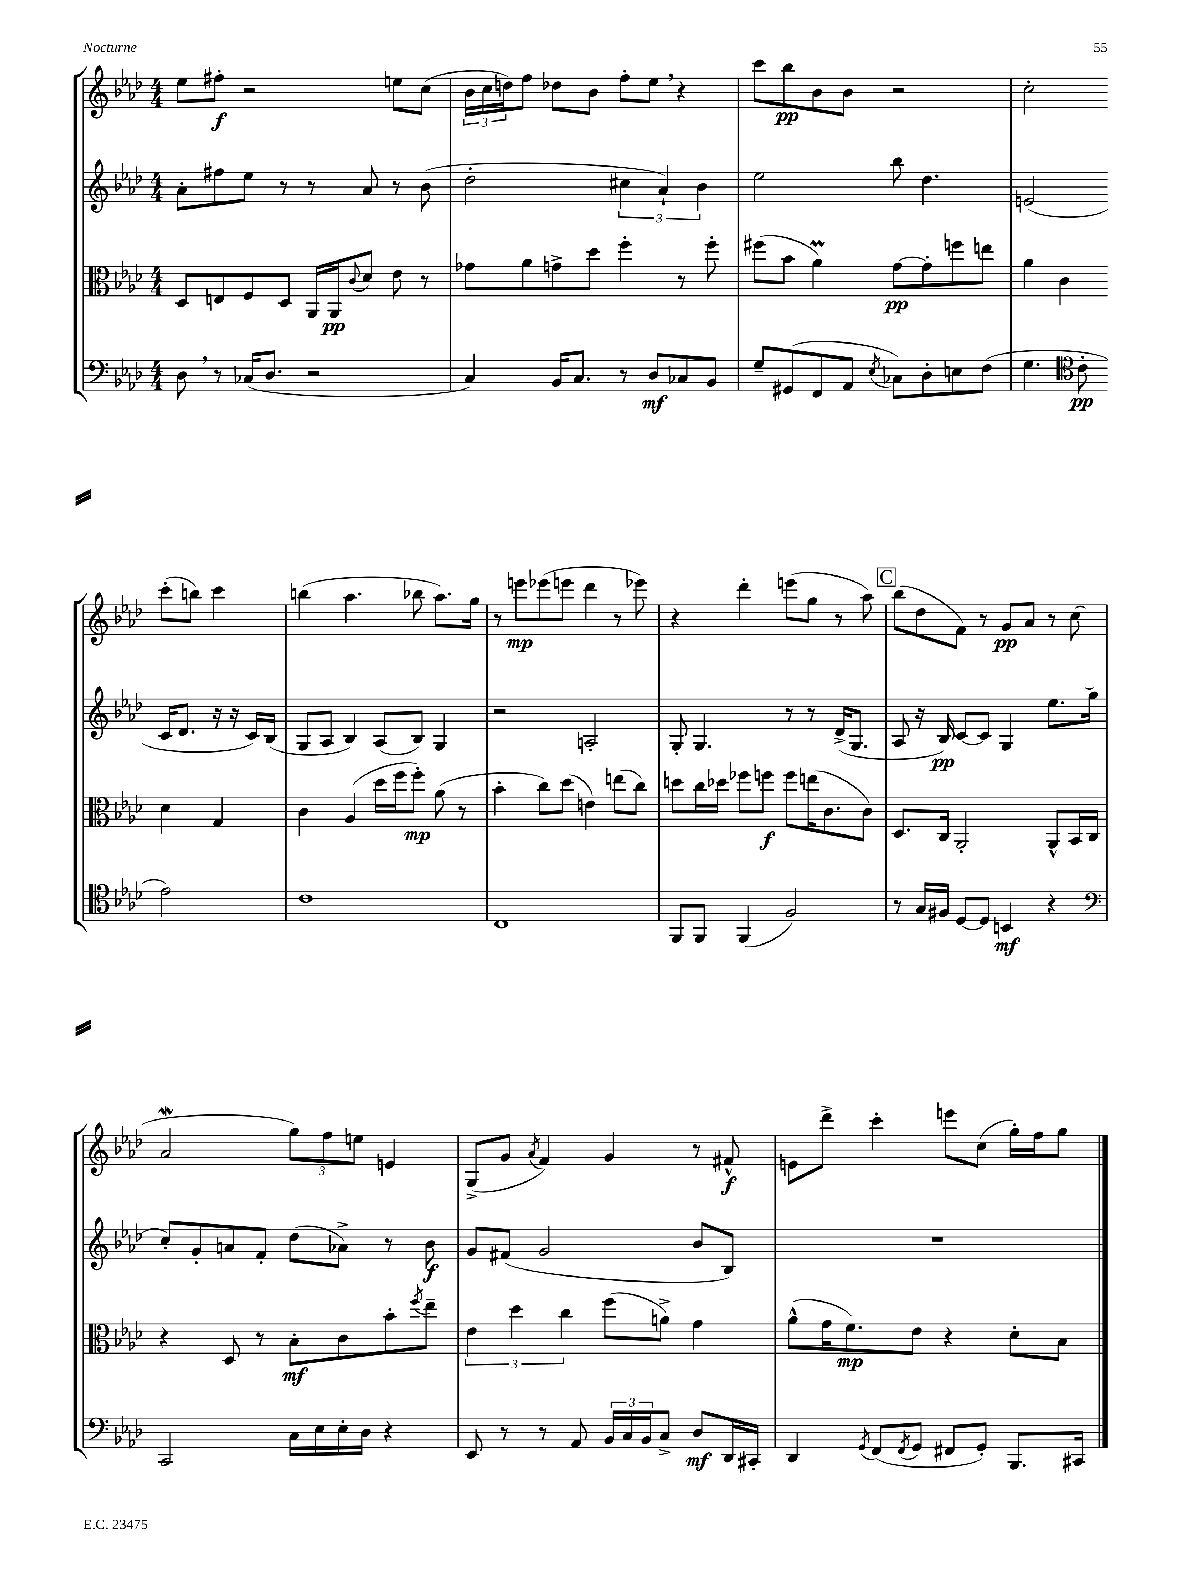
<<
\new StaffGroup <<
\new Staff = "s0" {
    \clef treble \key aes \major \numericTimeSignature \time 4/4
    ees''8 fis''8-.\f r2 e''8 c''8( |
    \tuplet 3/2 { bes'16 c''16 d''16) } f''8 des''8 bes'8 f''8-. ees''8 \breathe r4 |
    c'''8 bes''8\pp bes'8 bes'8 r2 |
    c''2-. c'''8-.( b''8) c'''4 |
    b''4( aes''4. bes''8 aes''8.) g''16 |
    r8 e'''8\mp ees'''8( e'''8 des'''4 r8 ees'''8) |
    r4 des'''4-. e'''8( g''8 r8 aes''8) |
    \mark \markup { \box "C" } bes''8( des''8 f'8) r8 g'8\pp aes'8 r8 c''8( |
    aes'2\mordent \tuplet 3/2 { g''8) f''8 e''8 } e'4 |
    g8->( g'8 \acciaccatura { aes'8 } f'4) g'4 r8 fis'8-^\f |
    e'8 des'''8-> c'''4-. e'''8 c''8( g''16-.) f''16 g''8 \bar "|." |
}
\new Staff = "s1" {
    \clef treble \key aes \major \numericTimeSignature \time 4/4
    aes'8-. fis''8 ees''8 r8 r8 aes'8 r8 bes'8( |
    des''2-. \tuplet 3/2 { cis''4 aes'4-!) bes'4 } |
    ees''2 bes''8 des''4. |
    e'2( c'16 des'8. r16 r16 c'16) bes16( |
    g8 aes8 bes4) aes8( bes8) g4 |
    r2 a2-. |
    g8-. g4. r8 r8 des'16->( g8. |
    \mark \markup { \box "C" } aes8 r16 bes16\pp) c'8~ c'8 g4 ees''8. g''16( |
    c''8-.) g'8-. a'8 f'8-. des''8( aes'8->) r8 bes'8\f |
    g'8 fis'8( g'2 bes'8 bes8) |
    R1 \bar "|." |
}
\new Staff = "s2" {
    \clef alto \key aes \major \numericTimeSignature \time 4/4
    des8 e8 f8 des8 aes,16 aes,16\pp \appoggiatura { c'8 } des'8 ees'8 r8 |
    ges'8 aes'8 g'8-> des''8 f''4-. r8 f''8-. |
    fis''8( bes'8 aes'4\prall) g'8~\pp g'8-. f''8 e''8 |
    aes'4 c'4 des'4 g4 |
    c'4 aes4( des''16 f''16 f''8-.\mp) aes'8( r8 |
    bes'4-. c''8) des''8( e'4) e''8( c''8) |
    d''8 c''16 des''16 fes''8 f''8\f f''8 e''16( c'8. c'8) |
    \mark \markup { \box "C" } des8. c16 aes,2-. aes,8-^ bes,16 c16 |
    r4 des8 r8 bes8-.\mf c'8 bes'8-. \acciaccatura { f''8 } ees''8-- |
    \tuplet 3/2 { ees'4 des''4 c''4 } f''8( a'8->) g'4 |
    aes'8-^( g'16 f'8.\mp) ees'8 r4 des'8-. bes8 \bar "|." |
}
\new Staff = "s3" {
    \clef bass \key aes \major \numericTimeSignature \time 4/4
    des8 \breathe r8 ces16( des8. r2 |
    c4) bes,16 c8. r8 des8\mf ces8 bes,8 |
    g8-- gis,8( f,8 aes,8 \acciaccatura { ees8 } ces8) des8-. e8 f8( |
    g4. \clef tenor c'8-.\pp ees'2) |
    c'1 |
    c1 |
    f,8 f,8 f,4( f2) |
    \mark \markup { \box "C" } r8 g16 fis16 des8~ des8 b,4\mf r4 |
    \clef bass c,2 c16 ees16 ees16-. des16 r4 |
    ees,8 r8 r8 aes,8 \tuplet 3/2 { bes,16 c16 bes,16 } c8-> des8\mf des,16 cis,16-. |
    des,4 \acciaccatura { g,8 } f,8( \acciaccatura { f,8 } g,8 fis,8 g,8-.) bes,,8. cis,16 \bar "|." |
}
>>
>>
\layout { \context { \Score \remove "Bar_number_engraver" } }
